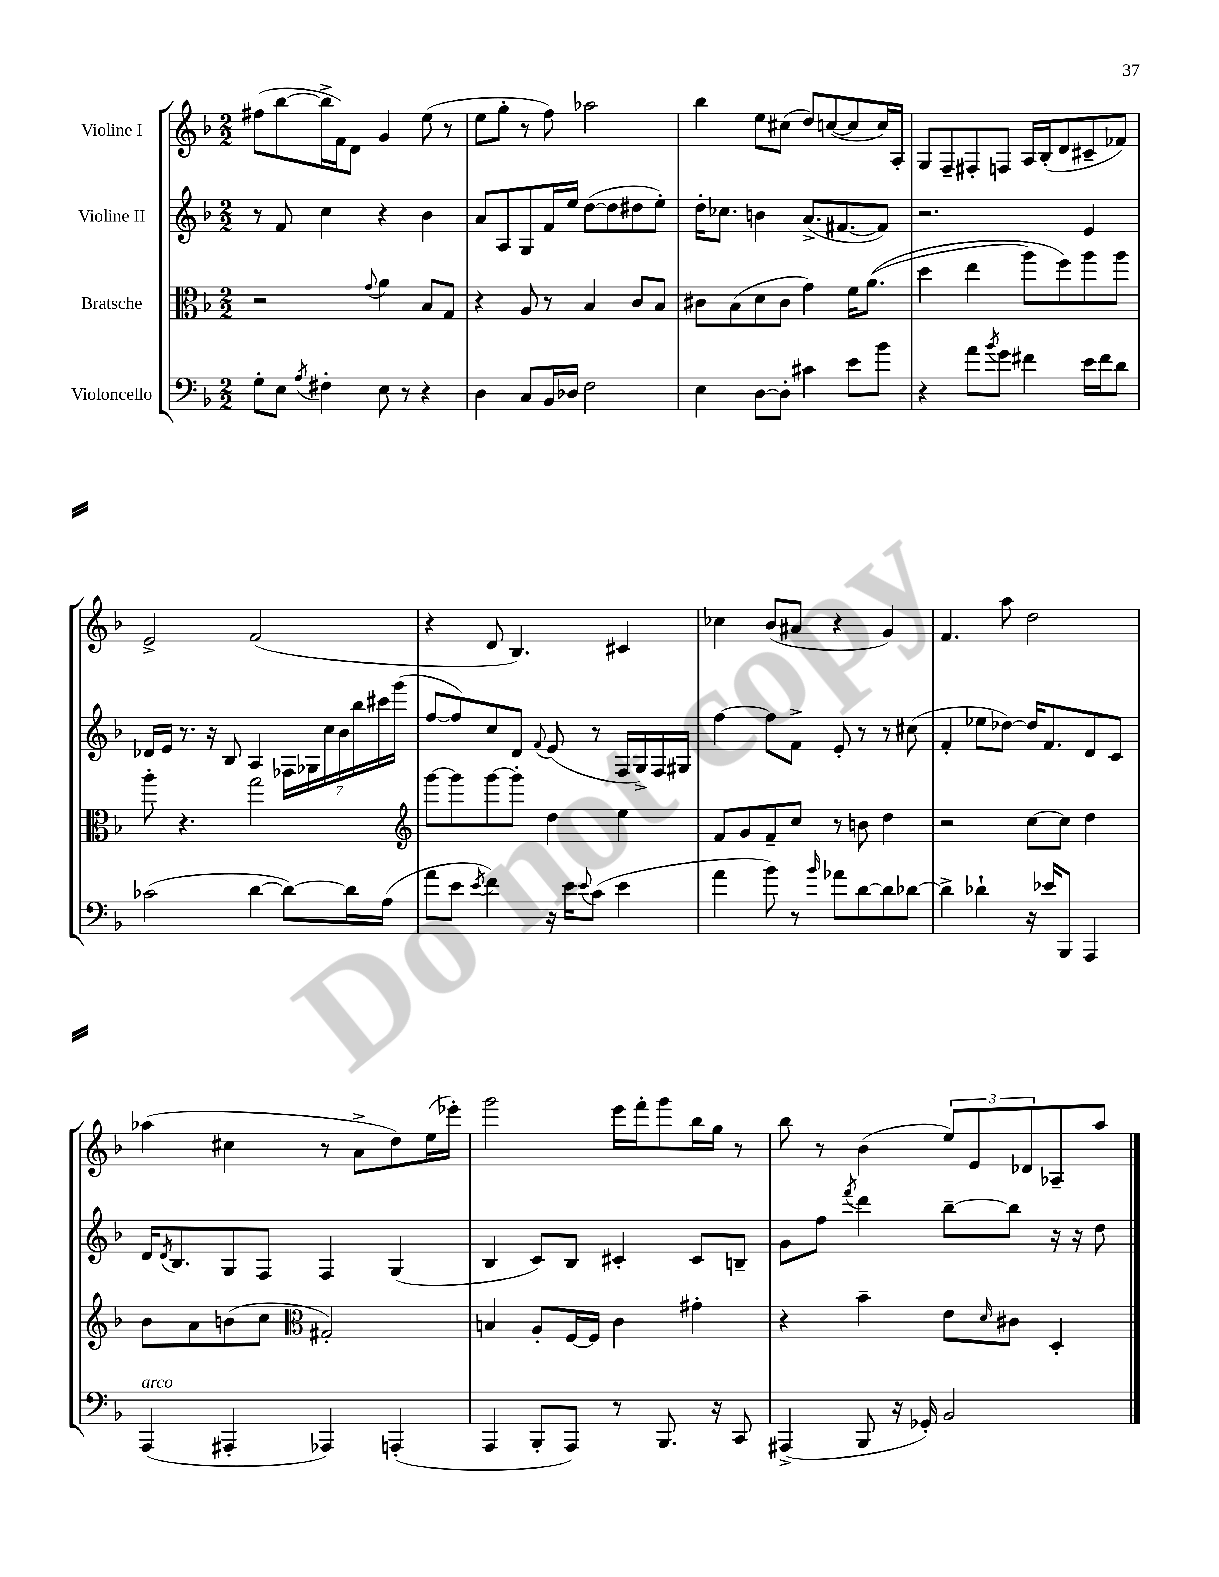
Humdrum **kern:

**kern	**kern	**kern	**kern
*staff4	*staff3	*staff2	*staff1
*clefF4	*clefC3	*clefG2	*clefG2
*k[b-]	*k[b-]	*k[b-]	*k[b-]
*M2/2	*M2/2	*M2/2	*M2/2
8G'	2r	8r	(8ff#
8E	.	8f	[8bb-
8qA	.	.	.
4F#'	.	4cc	16bb-^]
.	.	.	16f)
.	.	.	8d
.	8qqg	.	.
8E	4a	4r	4g
8r	.	.	.
4r	8B-	4b-	(8ee
.	8G	.	8r
=	=	=	=
4D	4r	8a	8ee
.	.	8A	8gg'
8C	8A	8G	8r
16BB-	8r	16f	8ff)
16D-	.	16ee	.
2F	4B-	([8dd	2aa-
.	.	8dd]	.
.	8c	8dd#	.
.	8B-	8ee')	.
=	=	=	=
4E	8c#	16dd'	4bb-
.	.	8.cc-	.
.	(8B-	.	.
[8D	8d	4b	8ee
8D']	8c#	.	(8cc#
4c#	4g)	(8.a^	8dd)
.	.	.	([8cc
.	.	[8.f#	.
8e	16f	.	8cc]
.	&((8.a	.	.
8b-	.	8f#])	16cc)
.	.	.	16A'
=	=	=	=
4r	4dd	2.r	8G
.	.	.	8F~
8a	4ee	.	8F#'
8qb-	.	.	.
8g	.	.	8F
4f#	8aa)	.	16A
.	.	.	(16B-'
.	8ff&)	.	8d
16e	8aa	4e	8c#~
16f#	.	.	.
8d	8aa	.	8f-)
=	=	=	=
(2c-	8aa'	16d-	2e^
.	.	16e	.
.	4.r	8.r	.
.	.	16r	.
.	.	8B-	.
[4d	2gg	4A	(2f
8d_)	.	28F-	.
.	.	28G-	.
.	.	28cc	.
.	.	28b-	.
16d]	.	.	.
.	.	28bb-	.
.	.	28ccc#	.
(16A	.	.	.
.	.	(28ggg	.
=	=	=	=
*	*clefG2	*	*
8a	[8ggg	[8ff	4r
8e	8ggg]	8ff])	.
8qe	.	.	.
4f)	[8ggg	8cc	8d
.	8ggg']	8d	4.B-)
.	.	8qqf	.
16r	4dd	(8e	.
16e	.	.	.
8qqe	.	.	.
(8c	.	8r	.
4e	4ee	16F	4c#
.	.	16G^)	.
.	.	16F	.
.	.	16G#	.
=	=	=	=
4a	8f	[4ff	4cc-
.	8g	.	.
8b-)	8f~	8ff]	(8b-
8r	8cc	8f^	8a#
16qqb-	.	.	.
8a-	8r	8e'	4r
[8d	8b	8r	.
8d]	4dd	8r	4g)
[8d-	.	(8cc#	.
=	=	=	=
4d-^]	2r	4f'	4.f
4d-`	.	8ee-	.
.	.	[8dd-)	8aa
16r	[8cc	16dd-]	2dd
16e-	.	8.f	.
8BBB-	8cc]	.	.
4AAA	4dd	8d	.
.	.	8c	.
=	=	=	=
(4AAA	8b-	16d	(4aa-
.	.	8qd	.
.	.	8.B-	.
.	8a	.	.
4AAA#'	(8b	8G	4cc#
.	8cc	8F	.
*	*clefC3	*	*
4AAA-)	2G#')	4F	8r
.	.	.	8a^
(4AAA'	.	(4G	8dd)
.	.	.	(16ee
.	.	.	16eee-')
=	=	=	=
4AAA	4B	4B-	2ggg
8BBB-'	8A'	8c)	.
8AAA)	[16F	8B-	.
.	16F]	.	.
8r	4c	4c#'	16eee
.	.	.	16fff'
8.BBB-	.	.	8ggg
.	4g#'	8c#	16bb-
16r	.	.	16gg
8CC	.	8B~	8r
=	=	=	=
(4AAA#^	4r	8g	8bb-
.	.	8ff	8r
.	.	8qfff	.
8BBB-	4b-~	4ddd	(4b-
16r	.	.	.
16GG-')	.	.	.
2BB-	8e	[8bb-~	12ee)
.	.	.	12e
.	16qqd	.	.
.	8c#	8bb-]	.
.	.	.	12d-
.	4D'	16r	8A-~
.	.	16r	.
.	.	8dd	8aa
==	==	==	==
*-	*-	*-	*-
